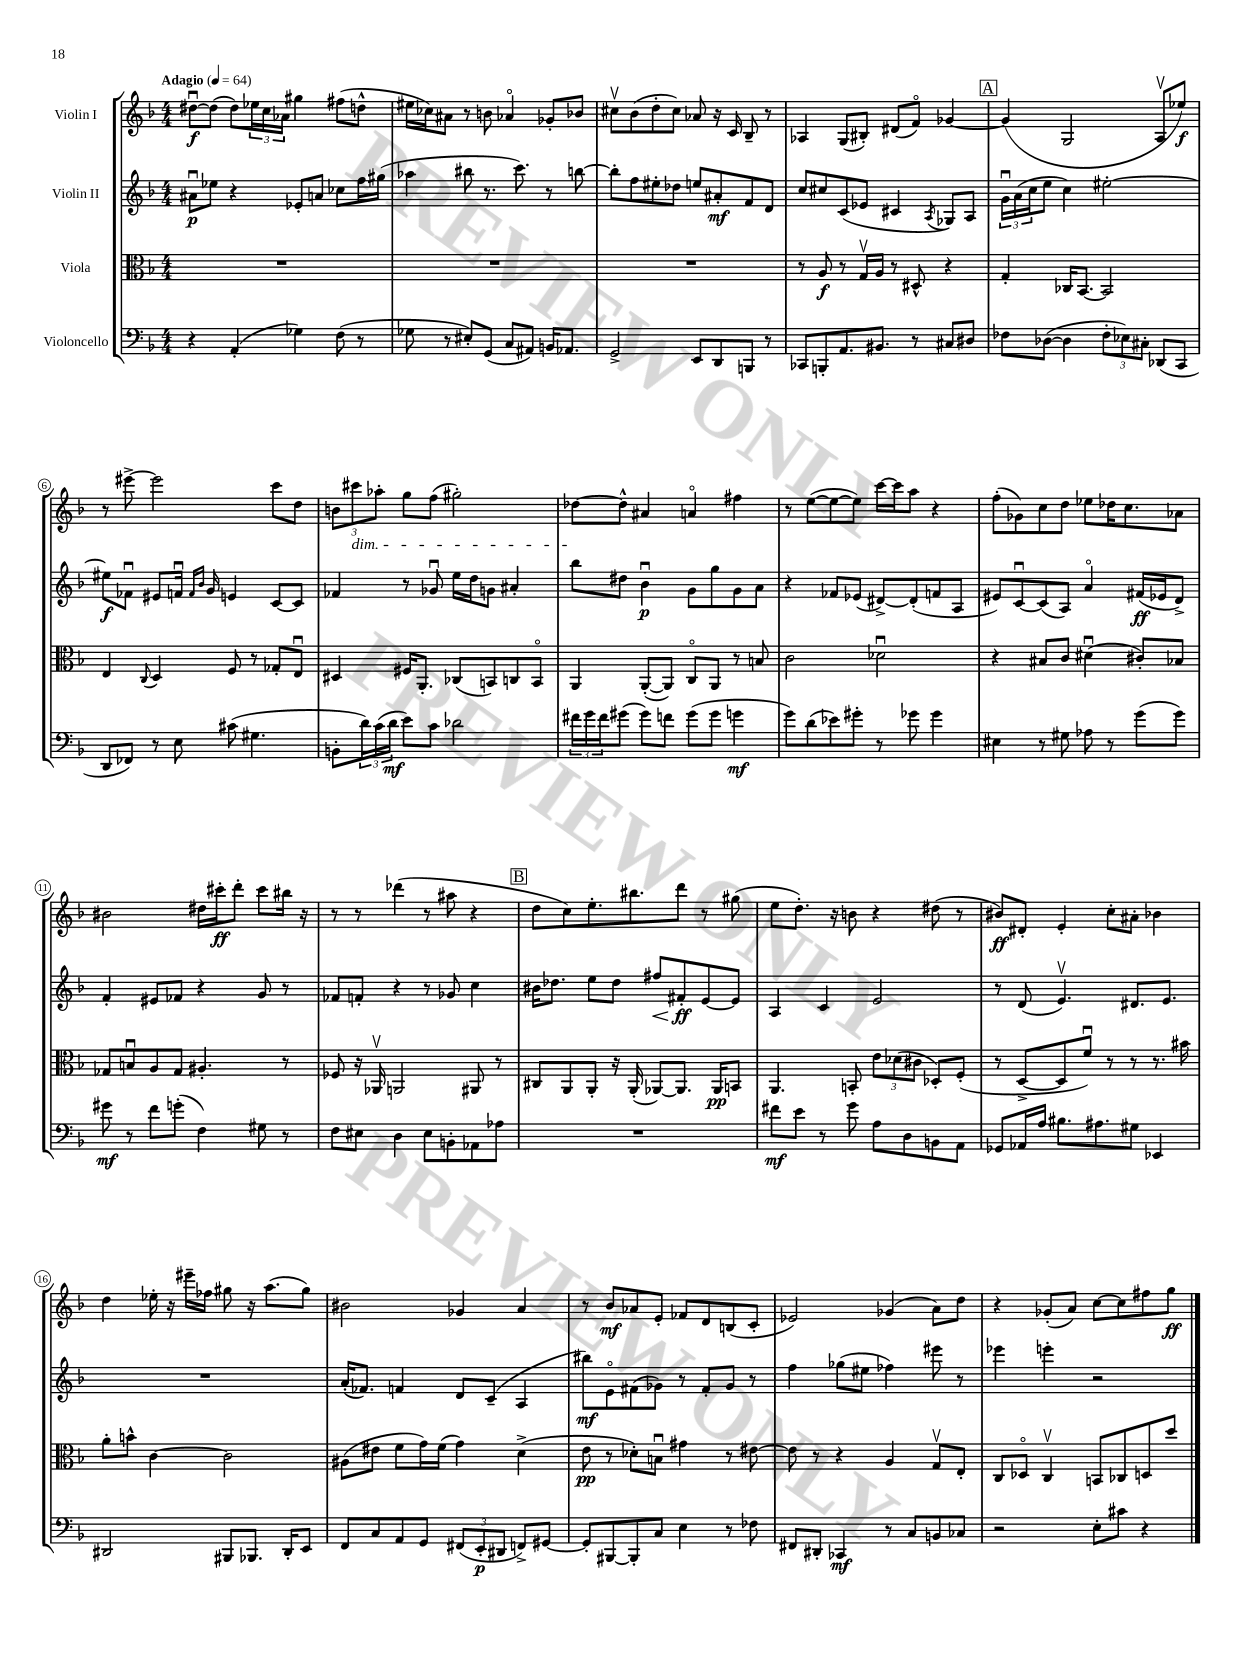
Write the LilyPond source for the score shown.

<<
\new StaffGroup <<
\new Staff = "s0" \with { instrumentName = "Violin I" } {
    \clef treble \key f \major \numericTimeSignature \time 4/4 \tempo "Adagio" 4 = 64
    dis''8~\downbow\f dis''8( dis''8) \tuplet 3/2 { ees''16 c''16 aes'16 } gis''4 fis''8( d''8-^ |
    eis''16 ces''16) ais'8 r8 b'8 aes'4\flageolet ges'8-. bes'8 |
    cis''8\upbow bes'8( d''8-. cis''8) aes'8 r16 c'16 bes8-- r8 |
    aes4 g8( bis8-.) dis'8( f'8\flageolet) ges'4~ |
    \mark \markup { \box "A" } ges'4( g2 a8\upbow ees''8\f) |
    r8 eis'''8~-> eis'''2 c'''8 d''8 |
    \tuplet 3/2 { b'8 cis'''8\dim aes''8-. } g''8 f''8( gis''2-.) |
    des''8~\! des''8-^ ais'4 a'4\flageolet fis''4 |
    r8 e''8~( e''8~ e''8) c'''16~ c'''16 a''8 r4 |
    f''8-.( ges'8) c''8 d''8 ees''8 des''16 c''8. aes'8 |
    bis'2 dis''16 cis'''16-.\ff d'''8-. cis'''8 bis''16 r16 |
    r8 r8 des'''4( r8 ais''8 r4 |
    \mark \markup { \box "B" } d''8 c''8) e''8.-. bis''8. d'''8 r8 gis''8( |
    e''8 d''8.-.) r16 b'8 r4 dis''8( r8 |
    bis'8\ff) dis'8-. e'4-. c''8-. ais'8-. bes'4 |
    d''4 ees''16-. r16 eis'''16-- fes''16 gis''8 r16 a''8.( gis''8) |
    bis'2 ges'4 a'4 |
    r8 bes'8\mf aes'8 e'8-. fes'8 d'8 b8( c'8-. |
    ees'2) ges'4( a'8) d''8 |
    r4 ges'8-.( a'8) c''8~ c''8 fis''8 g''8\ff \bar "|." |
}
\new Staff = "s1" \with { instrumentName = "Violin II" } {
    \clef treble \key f \major \numericTimeSignature \time 4/4
    ais'8\downbow\p ees''8 r4 ees'8-. a'8 ces''8 f''16 gis''16( |
    aes''4 bis''8 r8. c'''8.) r8 b''8~ |
    b''8-. f''8 eis''8-. des''8 e''8 ais'8-.\mf f'8 d'8 |
    c''8 cis''8 c'8( ees'8 cis'4 \acciaccatura { a8 } ges8) a8 |
    \mark \markup { \box "A" } \tuplet 3/2 { g'16\downbow a'16( c''16 } e''8 c''4) eis''2~-. |
    eis''8\f fes'8\downbow eis'8 f'16\downbow \grace { f'16 bes'16 } g'16 e'4 c'8~ c'8 |
    fes'4 r8 ges'8\downbow e''16 d''16 g'8 ais'4-. |
    bes''8 dis''8 bes'4\downbow\p g'8 g''8 g'8 a'8 |
    r4 fes'8 ees'8( dis'8~->) dis'8-.( f'8 a8 |
    eis'8) c'8~\downbow c'8( a8) a'4\flageolet fis'16\ff( ees'16 d'8->) |
    f'4-. eis'8 fes'8 r4 g'8 r8 |
    fes'8 f'8-. r4 r8 ges'8 c''4 |
    \mark \markup { \box "B" } bis'16 des''8. e''8 des''8 fis''8\< fis'8-.\ff\! e'8~ e'8 |
    a4 c'4 e'2 |
    r8 d'8( e'4.\upbow) dis'8. e'8. |
    R1 |
    a'16-.( fes'8.) f'4 d'8 c'8--( a4 |
    bis''8\mf) e'8\flageolet fis'8( ges'8) r8 fis'8-. ges'8 r8 |
    f''4 ges''8( eis''8 fes''4) eis'''8 r8 |
    ees'''4 e'''4-. r2 \bar "|." |
}
\new Staff = "s2" \with { instrumentName = "Viola" } {
    \clef alto \key f \major \numericTimeSignature \time 4/4
    R1 |
    R1 |
    R1 |
    r8 a8\f r8 g16\upbow a16 r8 dis8-^ r4 |
    \mark \markup { \box "A" } g4-. ces16 bes,8.~ bes,2 |
    e4 \appoggiatura { c8 } d4 f8 r8 ges8-. e8\downbow |
    dis4 fis16 a,8.-. ces8( b,8) c8 b,8\flageolet |
    a,4 a,8~-.( a,8) c8\flageolet a,8 r8 b8 |
    c'2 des'2\downbow |
    r4 bis8 c'8 dis'4\downbow( cis'8-.) bes8 |
    ges8 b8\downbow a8 ges8 ais4.-. r8 |
    fes8 r16 aes,16\upbow a,2 ais,8 r8 |
    \mark \markup { \box "B" } cis8 a,8 a,8-. r16 a,16-.( aes,8~) aes,8. aes,16\pp b,8 |
    a,4. b,8-. \tuplet 3/2 { e'8 des'8( cis'8 } des8-.) f8-.( |
    r8 d8~-> d8 f'8\downbow) r8 r8 r8. bis'16 |
    a'8-. b'8-^ c'4~ c'2 |
    ais8( eis'8 f'8 g'16) f'16( g'4) d'4->( |
    e'8\pp r8 des'8-.) b8\downbow gis'4 r8 eis'8~ |
    eis'8 r8 r4 a4 g8\upbow e8-. |
    c8 des8\flageolet c4\upbow b,8 ces8 d8 d''8 \bar "|." |
}
\new Staff = "s3" \with { instrumentName = "Violoncello" } {
    \clef bass \key f \major \numericTimeSignature \time 4/4
    r4 a,4-.( ges4) f8( r8 |
    ges8 r8 eis8-.) g,8( c8 ais,8) b,16 aes,8. |
    g,2-> e,8 d,8 b,,8 r8 |
    ces,8 b,,8-. a,8. bis,8. r8 cis8 dis8 |
    \mark \markup { \box "A" } fes8 des8~( des4 \tuplet 3/2 { fes8-. ees8) cis8-. } des,8( c,8 |
    d,8 fes,8) r8 e8 cis'8( gis4. |
    b,8-. \tuplet 3/2 { d'16) c'16( d'16\mf } e'8) c'8 des'2 |
    \tuplet 3/2 { fis'16 g'16 fis'16 } gis'8( gis'8) f'8 gis'8( gis'8 g'4\mf |
    g'8) d'8( ees'8) gis'8-. r8 ges'8 ges'4 |
    eis4 r8 gis8 aes8 r8 g'8( g'8) |
    gis'8\mf r8 f'8 g'8-.( f4) gis8 r8 |
    f8 eis8 d4 eis8 b,8-. aes,8 aes8 |
    \mark \markup { \box "B" } R1 |
    fis'8\mf e'8 r8 g'8 a8 d8 b,8 a,8 |
    ges,8 aes,16 a16 bis8. ais8. gis8 ees,4 |
    dis,2 bis,,8 bes,,8. dis,16-. e,8 |
    f,8 c8 a,8 g,8 \tuplet 3/2 { fis,8( e,8-.\p dis,8 } f,8->) gis,8~ |
    gis,8-. bis,,8~ bis,,8-. c8 e4 r8 fes8 |
    fis,8 dis,8-. ces,4\mf r8 c8 b,8 ces8 |
    r2 e8-. cis'8 r4 \bar "|." |
}
>>
>>
\layout { \context { \Score \override BarNumber.stencil = #(make-stencil-circler 0.1 0.3 ly:text-interface::print) } }
